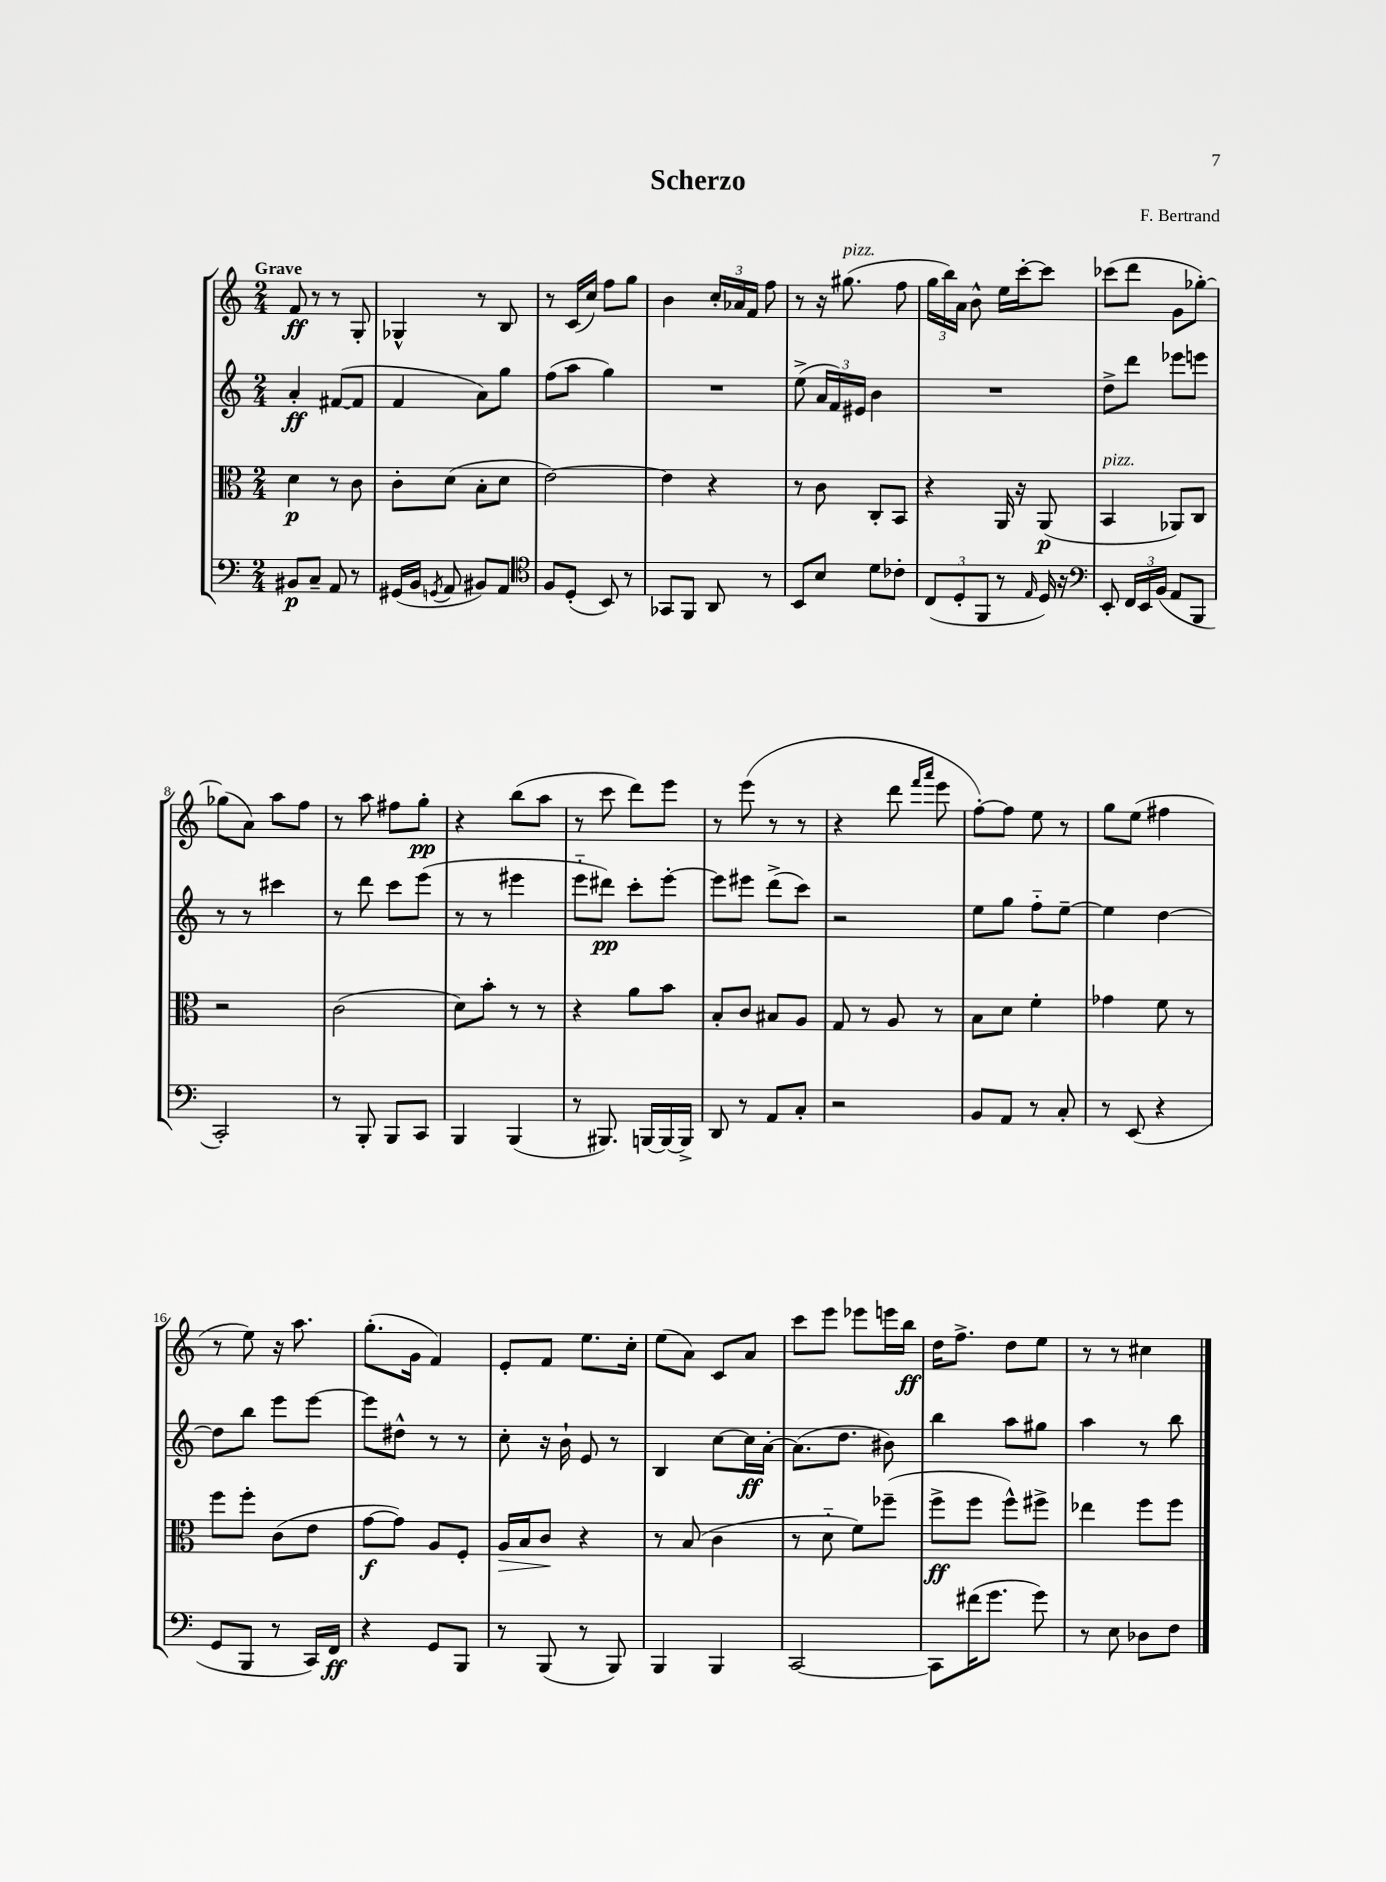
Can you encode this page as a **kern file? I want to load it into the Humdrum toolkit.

**kern	**dynam	**kern	**dynam	**kern	**dynam	**kern	**dynam
*part4	*part4	*part3	*part3	*part2	*part2	*part1	*part1
*staff4	*staff4	*staff3	*staff3	*staff2	*staff2	*staff1	*staff1
*clefF4	*	*clefC3	*	*clefG2	*	*clefG2	*
*k[]	*	*k[]	*	*k[]	*	*k[]	*
*M2/4	*	*M2/4	*	*M2/4	*	*M2/4	*
=1	=1	=1	=1	=1	=1	=1	=1
!	!	!	!	!	!	!LO:TX:a:B:t=Grave	!
8BB#X/L	p	4d\	p	4a'/	ff	8f/	ff
8C~/J	.	.	.	.	.	8r	.
8AA/	.	8r	.	([8f#X/L	.	8r	.
8r	.	8c\	.	8f#/J]	.	8G'/	.
=2	=2	=2	=2	=2	=2	=2	=2
(16GG#X/LL	.	8c'\L	.	4f/	.	4G-X^^/	.
16BB/JJ	.	.	.	.	.	.	.
8qGGn/	.	.	.	.	.	.	.
8AA/	.	(8d\J	.	.	.	.	.
8BB#X/L)	.	8B'\L	.	8a\L)	.	8r	.
8AA/J	.	8d\J	.	8gg\J	.	8B/	.
=3	=3	=3	=3	=3	=3	=3	=3
*clefC4	*	*	*	*	*	*	*
8F/L	.	[2e\)	.	(8ff\L	.	8r	.
(8D'/J	.	.	.	8aa\J	.	(16c/LL	.
.	.	.	.	.	.	16cc/JJ)	.
8BB/)	.	.	.	4gg\)	.	8ff\L	.
8r	.	.	.	.	.	8gg\J	.
=4	=4	=4	=4	=4	=4	=4	=4
8GG-X/L	.	4e\]	.	2r	.	4b\	.
8FF/J	.	.	.	.	.	.	.
8AA/	.	4r	.	.	.	24cc'/LL	.
.	.	.	.	.	.	24a-X/	.
.	.	.	.	.	.	24f/JJ	.
8r	.	.	.	.	.	8ff\	.
=5	=5	=5	=5	=5	=5	=5	=5
8BB/L	.	8r	.	(8ee^\	.	8r	.
8B/J	.	8c\	.	24a/LL	.	16r	.
.	.	.	.	24f/)	.	.	.
!	!	!	!	!	!	!LO:TX:a:i:t=pizz.	!
.	.	.	.	.	.	(8.gg#X\	.
.	.	.	.	24e#X/JJ	.	.	.
8d\L	.	8C'/L	.	4b\	.	.	.
8c-X'\J	.	8BB/J	.	.	.	8ff\	.
=6	=6	=6	=6	=6	=6	=6	=6
(12C/L	.	4r	.	2r	.	24gg\LL	.
.	.	.	.	.	.	24bb\)	.
12D'/	.	.	.	.	.	24a\JJ	.
.	.	.	.	.	.	8b^^\	.
12FF/J	.	.	.	.	.	.	.
8r	.	16AA/	.	.	.	16ee\LL	.
.	.	16r	.	.	.	[16ccc'\J	.
16qqE/	.	.	.	.	.	.	.
16D/)	.	(8AA/	p	.	.	8ccc\J]	.
16r	.	.	.	.	.	.	.
=7	=7	=7	=7	=7	=7	=7	=7
*clefF4	*	*	*	*	*	*	*
!	!	!LO:TX:a:i:t=pizz.	!	!	!	!	!
8EE'/	.	4BB/	.	8dd^\L	.	(8ccc-X\L	.
24FF/LL	.	.	.	8ddd\J	.	8ddd\J	.
24EE/	.	.	.	.	.	.	.
(24BB/JJ	.	.	.	.	.	.	.
8AA/L	.	8AA-X/L)	.	8eee-X\L	.	8g\L	.
8BBB/J	.	8C/J	.	8eeen\J	.	[8gg-X'\J)	.
!!LO:LB:g=z
=8	=8	=8	=8	=8	=8	=8	=8
2CC'/)	.	2r	.	8r	.	(8gg-X\L]	.
.	.	.	.	8r	.	8a\J)	.
.	.	.	.	4ccc#X\	.	8aa\L	.
.	.	.	.	.	.	8ff\J	.
=9	=9	=9	=9	=9	=9	=9	=9
8r	.	(2c\	.	8r	.	8r	.
8BBB'/	.	.	.	8ddd\	.	8aa\	.
8BBB/L	.	.	.	8ccc\L	.	8ff#X\L	.
8CC/J	.	.	.	(8eee\J	.	8gg'\J	pp
=10	=10	=10	=10	=10	=10	=10	=10
4BBB/	.	8d\L)	.	8r	.	4r	.
.	.	8b'\J	.	8r	.	.	.
(4BBB/	.	8r	.	4eee#X\	.	(8bb\L	.
.	.	8r	.	.	.	8aa\J	.
=11	=11	=11	=11	=11	=11	=11	=11
8r	.	4r	.	8eee\L	.	8r	.
8.BBB#X/)	.	.	.	8ddd#X\J)	pp	8ccc\	.
.	.	8a\L	.	8ccc'\L	.	8ddd\L)	.
[16BBBn/LL	.	.	.	.	.	.	.
16BBB/_	.	8b\J	.	[8eee'\J	.	8eee\J	.
16BBB^/JJ]	.	.	.	.	.	.	.
=12	=12	=12	=12	=12	=12	=12	=12
8DD/	.	8B'/L	.	8eee\L]	.	8r	.
8r	.	8c/J	.	8eee#X\J	.	(8eee\	.
8AA/L	.	8B#X/L	.	(8ddd^\L	.	8r	.
8C'/J	.	8A/J	.	8ccc\J)	.	8r	.
=13	=13	=13	=13	=13	=13	=13	=13
2r	.	8G/	.	2r	.	4r	.
.	.	8r	.	.	.	.	.
.	.	8A/	.	.	.	8ddd\	.
.	.	.	.	.	.	16qqfff/LL	.
.	.	.	.	.	.	16qqaaa/JJ	.
.	.	8r	.	.	.	8eee\	.
=14	=14	=14	=14	=14	=14	=14	=14
8BB/L	.	8B\L	.	8ee\L	.	[8ff'\L)	.
8AA/J	.	8d\J	.	8gg\J	.	8ff\J]	.
8r	.	4f'\	.	8ff\L	.	8ee\	.
8C'/	.	.	.	[8ee~\J	.	8r	.
=15	=15	=15	=15	=15	=15	=15	=15
8r	.	4g-X\	.	4ee\]	.	8gg\L	.
(8EE/	.	.	.	.	.	(8ee\J	.
4r	.	8f\	.	[4dd\	.	4ff#X\	.
.	.	8r	.	.	.	.	.
!!LO:LB:g=z
=16	=16	=16	=16	=16	=16	=16	=16
8GG/L	.	8ff\L	.	8dd\L]	.	8r	.
8BBB/J	.	8ff'\J	.	8bb\J	.	8ee\)	.
8r	.	(8c\L	.	8eee\L	.	16r	.
.	.	.	.	.	.	8.aa\	.
16CC/LL)	.	8e\J	.	[8eee\J	.	.	.
16FF/JJ	ff	.	.	.	.	.	.
=17	=17	=17	=17	=17	=17	=17	=17
4r	.	[8g\L	f	8eee\L]	.	(8.gg'\L	.
.	.	8g\J])	.	8dd#X^^\J	.	.	.
.	.	.	.	.	.	16g\Jk	.
8GG/L	.	8A/L	.	8r	.	4f/)	.
8BBB/J	.	8F'/J	.	8r	.	.	.
=18	=18	=18	=18	=18	=18	=18	=18
!	!	!	!LO:HP:b	!	!	!	!
8r	.	16A/LL	>	8cc'\	.	8e'/L	.
.	.	16B/J	.	.	.	.	.
(8BBB/	.	8c/J	.	16r	.	8f/J	.
.	.	.	.	16b`\	.	.	.
8r	.	4r	]	8e/	.	8.ee\L	.
8BBB/)	.	.	.	8r	.	.	.
.	.	.	.	.	.	16cc'\Jk	.
=19	=19	=19	=19	=19	=19	=19	=19
4BBB/	.	8r	.	4B/	.	(8ee\L	.
.	.	(8B/	.	.	.	8a\J)	.
4BBB/	.	4c\	.	[8cc\L	.	8c/L	.
.	.	.	.	16cc\L]	ff	8a/J	.
.	.	.	.	[16a'\JJ	.	.	.
=20	=20	=20	=20	=20	=20	=20	=20
[2CC/	.	8r	.	(8.a\L]	.	8ccc\L	.
.	.	8d\	.	.	.	8eee\J	.
.	.	.	.	8.dd\J	.	.	.
.	.	8f\L)	.	.	.	8eee-X\L	.
.	.	(8ff-X~\J	.	8b#X\)	.	16eeen\L	.
.	.	.	.	.	.	16bb\JJ	ff
=21	=21	=21	=21	=21	=21	=21	=21
8CC\L]	.	8ff^\L	ff	4bb\	.	16dd\KL	.
.	.	.	.	.	.	8.ff^\J	.
(16f#X\K	.	8ff\J	.	.	.	.	.
8.g\J	.	.	.	.	.	.	.
.	.	8ff^^\L)	.	8aa\L	.	8dd\L	.
8g\)	.	8ff#X^\J	.	8gg#X\J	.	8ee\J	.
=22	=22	=22	=22	=22	=22	=22	=22
8r	.	4ee-X\	.	4aa\	.	8r	.
8E\	.	.	.	.	.	8r	.
8D-X\L	.	8ff\L	.	8r	.	4cc#X\	.
8F\J	.	8ff\J	.	8bb\	.	.	.
==	==	==	==	==	==	==	==
*-	*-	*-	*-	*-	*-	*-	*-
